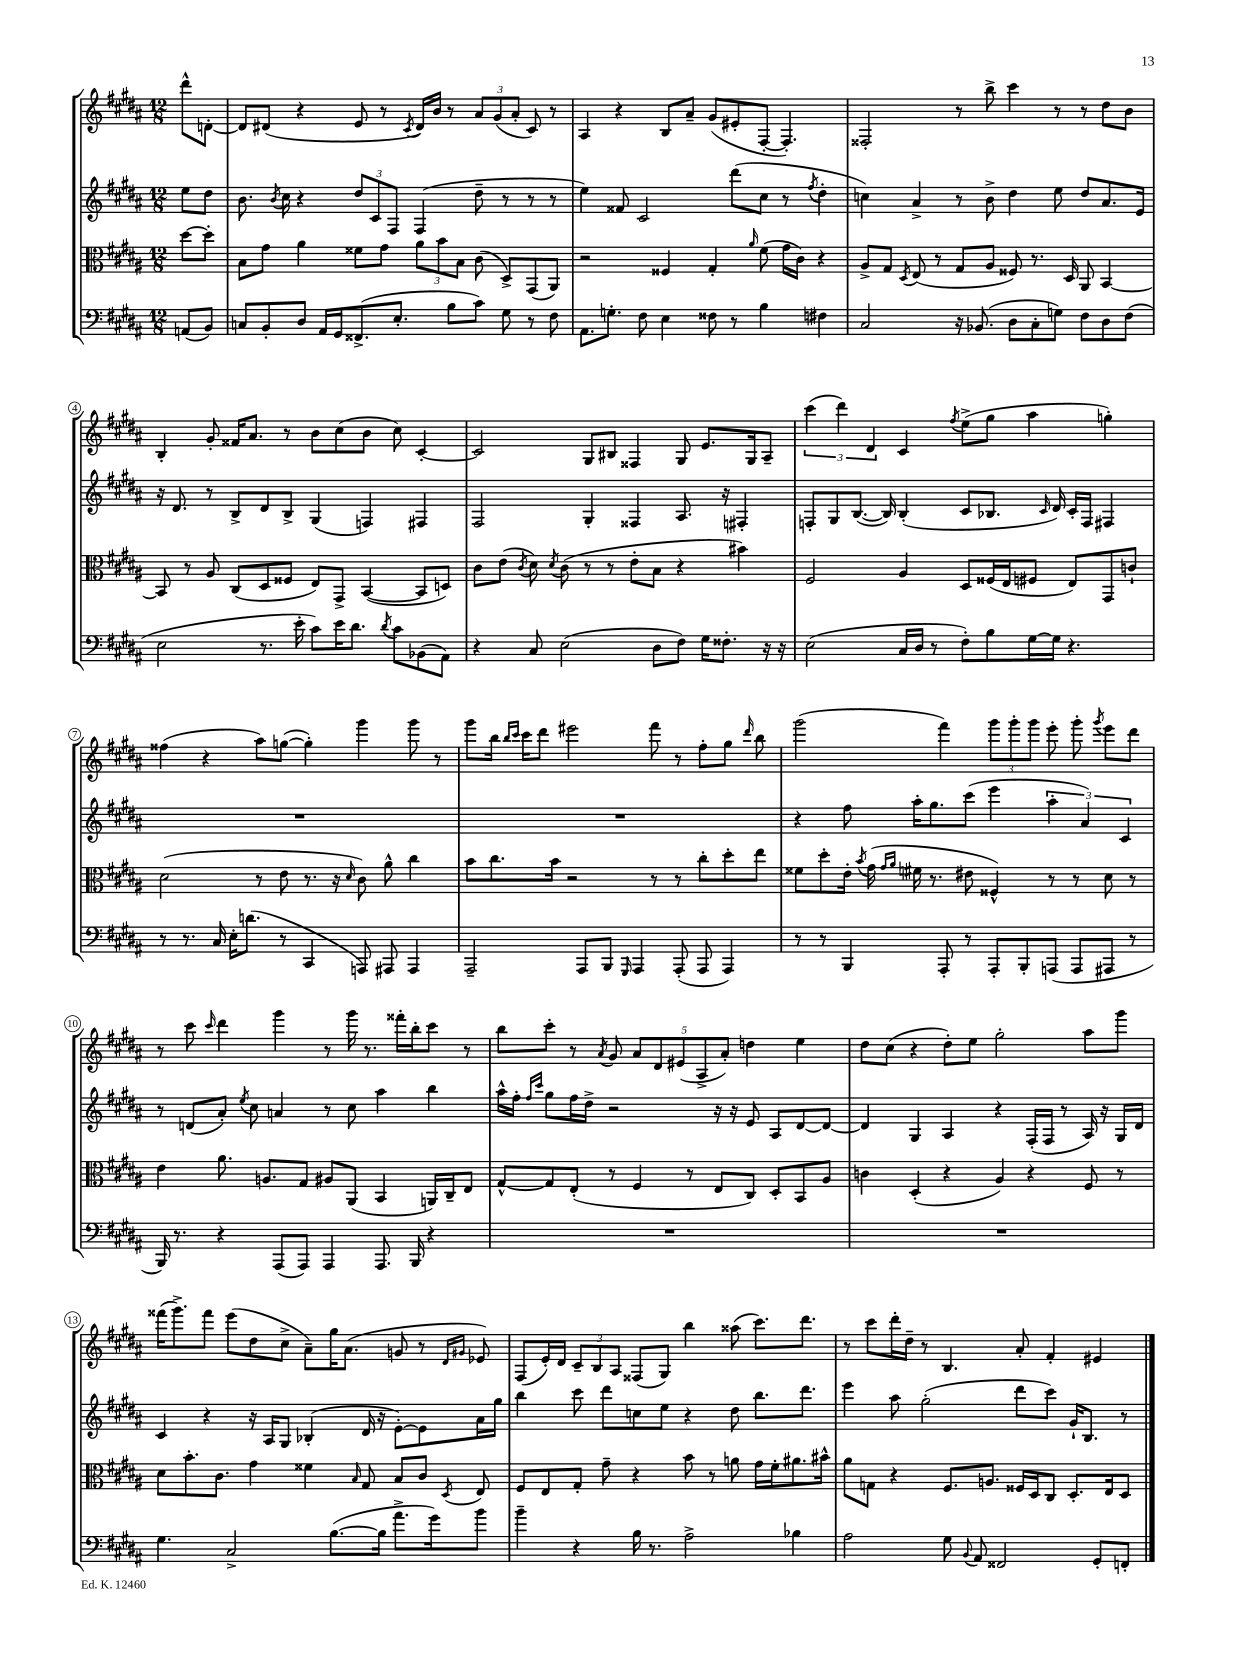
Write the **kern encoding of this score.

**kern	**kern	**kern	**kern
*part4	*part3	*part2	*part1
*staff4	*staff3	*staff2	*staff1
*clefF4	*clefC3	*clefG2	*clefG2
*k[f#c#g#d#a#]	*k[f#c#g#d#a#]	*k[f#c#g#d#a#]	*k[f#c#g#d#a#]
*M12/8	*M12/8	*M12/8	*M12/8
=	=	=	=
(8AAn/L	[8dd#\L	8ee\L	8ddd#^^\L
8BB/J)	8dd#'\J]	8dd#\J	[8dn'\J
=1	=1	=1	=1
8Cn/L	8B\L	8.b\	8d/L]
8BB'/	8g#\J	.	(8d#X/J
.	.	8qb/	.
.	.	16cc#\	.
8D#/J	4a#\	4r	4r
16AA#/LL	.	.	.
16GG#/J	.	.	.
(8.FF##X^/	8f##X\L	12dd#/L	8e/
.	.	12c#/	.
.	8g#\J	.	8r
.	.	12F#/J	.
8.E'/J	.	.	.
.	.	.	8qc#/
.	12a#\L	(4F#/	16d#/LL)
.	.	.	16b/JJ
.	12b\	.	.
8B\L	.	.	8r
.	12B\J	.	.
8c#\J)	(8c#\	8dd#~\	12a#/L
.	.	.	(12g#/
8G#\	8D#^/L)	8r	.
.	.	.	12a#'/J
8r	(8GG#/	8r	8c#/)
8F#\	8AA#/J)	8r	8r
=2	=2	=2	=2
8.AA#\L	2r	4ee\)	4A#/
8.Gn'\J	.	.	.
.	.	8f##X/	4r
8F#\	.	2c#/	.
4E\	4F##X/	.	8B/L
.	.	.	8a#~/J
8F##X\	4G#'/	.	(8g#/L
8r	.	(8ddd#\L	8e#X'/
.	16qqa#/	.	.
4B\	(8f#\	8cc#\J	[8F#'/J
.	16g#\LL	8r	4.F#'/])
.	16c#\JJ)	.	.
.	.	8qff#/	.
4F#X\	4r	4dd#'\	.
=3	=3	=3	=3
2C#/	8A#^/L	4ccn\)	2F##X'/
.	8G#/J	.	.
.	8qD#/	.	.
.	(8E/	4a#^/	.
.	8r	.	.
16r	8G#/L	8r	8r
(8.BB-X/	.	.	.
.	8A#/J	8b^\	8bb^\
8D#\L	8F##X/)	4dd#\	4ccc#\
8C#'\	8.r	.	.
8Gn\J)	.	8ee\	8r
.	16D#/	.	.
8F#\L	8AA#/	8dd#/L	8r
8D#\	[4BB/	8.a#/	8dd#\L
(8F#\J	.	.	8b\J
.	.	16e/Jk	.
!!LO:LB:g=z
=4	=4	=4	=4
2E\	8BB/]	16r	4B'/
.	.	8.d#/	.
.	8r	.	.
.	8A#/	8r	8g#'/
.	(8C#/L	8B^/L	16f##X/KL
.	.	.	8.a#/J
8.r	8D#/	8d#/	.
.	8F##X/J	8B^/J	8r
16e'\	.	.	.
8c#\L)	8E/L)	(4G#/	8b\L
16e\K	8GG#^/J	.	(8cc#\
8.d#\J	.	.	.
.	([4BB/	4Fn/)	8b\J
8qd#/	.	.	.
8c#\L	.	.	8cc#\)
(8BB-X\	8BB/L]	4F#X/	[4c#'/
8AA#\J)	8Dn/J)	.	.
=5	=5	=5	=5
4r	8c#\L	2F#/	2c#/]
.	(8e\J	.	.
.	8qc#/	.	.
8C#/	8d#\)	.	.
.	8qd#/	.	.
(2E\	(8c#\	.	.
.	8r	4G#'/	8G#/L
.	8r	.	8B#X/J
.	8e'\L	4F##X/	4F##X/
8D#\L	8B\J	.	.
8F#\J)	4r	8.A#/	8G#/
16G#\KL	.	.	8.e/L
8.F##X'\J	.	16r	.
.	4b#X\)	4F#X'/	.
.	.	.	16G#/k
16r	.	.	8A#~/J
16r	.	.	.
=6	=6	=6	=6
(2E\	2F#/	8Fn'/L	(6ccc#\
.	.	8G#/	.
.	.	.	6ddd#\)
.	.	([8.B/J	.
.	.	.	6d#/
.	.	16B/])	.
16C#/LL	4A#/	(4B'/	4c#/
16D#/JJ	.	.	.
8r	.	.	.
.	.	.	8qff#/
8F#'\L)	8D#/L	8c#/L	(8ee^\L
8B\	(16F##X/L	8.B-X/J	8gg#\J
.	16E/J	.	.
[16G#\L	8F#X/J	.	4aa#\
.	.	16qqc#/	.
16G#\JJ]	.	16d#/)	.
4.r	8E/L)	16c#'/LL	.
.	.	16F/JJ	.
.	8GG#/	4F#X/	4ggn'\)
.	8cn`/J	.	.
!!LO:LB:g=z
=7	=7	=7	=7
8r	(2d#\	1.r	(4ff##X\
8.r	.	.	.
.	.	.	4r
16C#/	.	.	.
16E'\KL	.	.	.
(8.dn\J	.	.	.
.	8r	.	8aa#\L)
8r	8e\	.	([8ggn\J
4CC#/	8.r	.	4gg'\])
.	16r	.	.
.	16qqd#/	.	.
8AAAn/)	8c#\)	.	4ggg#\
8AAA#X/	8a#^^\	.	.
4AAA#/	4cc#\	.	8ggg#\
.	.	.	8r
=8	=8	=8	=8
2AAA#~/	8b\L	1.r	8ggg#\L
.	8.cc#\	.	16bb\Jk
.	.	.	16qqbb/LL
.	.	.	16qqccc#/JJ
.	.	.	16ccc#\KL
.	.	.	8ddd#\J
.	16b\Jk	.	.
.	2r	.	2eee#X\
8AAA#/L	.	.	.
8BBB/J	.	.	.
16qqGGG#/	.	.	.
4AAA#/	.	.	.
.	8r	.	8fff#\
(8AAA#'/	8r	.	8r
8AAA#/	8cc#'\L	.	8ff#'\L
4AAA#/)	8dd#'\	.	8gg#\J
.	.	.	16qqddd#/
.	8ee\J	.	8bb\
=9	=9	=9	=9
8r	8f##X\L	4r	(2ggg#\
8r	8dd#'\	.	.
4BBB/	16e'\Jk	8ff#\	.
.	8qb/	.	.
.	(16g#\	.	.
.	16qqg#/LL	.	.
.	16qqa#/JJ	.	.
.	16f#X\	16aa#'\KL	.
.	8.r	8.gg#\	.
8AAA#'/	.	.	4fff#\)
8r	8e#X\	(8ccc#\J	.
8AAA#'/L	4F##X^^/)	4eee\	12ggg#\L
.	.	.	12ggg#'\
8BBB'/	.	.	.
.	.	.	12ggg#\J
(8AAAn/J	8r	6aa#'\	8eee'\
8AAA/L	8r	.	8ggg#'\
.	.	6a#/)	.
.	.	.	8qggg#/
8AAA#X/J	8d#\	.	8eee\L
.	.	6c#/	.
8r	8r	.	8ddd#\J
!!LO:LB:g=z
=10	=10	=10	=10
16BBB/)	4e\	8r	8r
8.r	.	.	.
.	.	(8dn/L	8ccc#\
.	.	.	16qqccc#/
4r	8.a#\	8a#'/J)	4ddd#\
.	.	8qee/	.
.	.	8cc#\	.
.	8.An/L	.	.
(8AAA#/L	.	4an/	4ggg#\
8AAA#/J)	8G#/J	.	.
4AAA#/	8A#X/L	8r	8r
.	(8AA#/J	8cc#\	16ggg#\
.	.	.	8.r
8.AAA#/	4BB/	4aa#\	.
.	.	.	16fff##X'\LL
16BBB/	.	.	16bb'\J
4r	16AAn/LL)	4bb\	8ccc#\J
.	16C#~/J	.	.
.	8E/J	.	8r
=11	=11	=11	=11
1.r	[8G#^^/L	16aa#^^\LL	8bb\L
.	.	16ff#'\JJ	.
.	.	16qqff#/LL	.
.	.	16qqccc#/JJ	.
.	8G#/]	8gg#\L	8ccc#'\J
.	(8E'/J	16ff#\L	8r
.	.	16dd#^\JJ	.
.	.	.	8qa#/
.	8r	2r	8g#/
.	4F#/	.	10a#/L
.	.	.	10d#/
.	.	.	(10e#X/
.	8r	.	.
.	.	.	10A#^/
.	8E/L	16r	.
.	.	.	10a#'/J)
.	.	16r	.
.	8C#/J)	8e/	4ddn\
.	8D#'/L	8A#/L	.
.	8BB/	[8d#/	4ee\
.	8A#/J	8d#/J_	.
=12	=12	=12	=12
1.r	4cn\	4d#/]	8dd#\L
.	.	.	(8cc#\J
.	(4D#'/	4G#/	4r
.	4r	4A#/	8dd#'\L)
.	.	.	8ee\J
.	4A#/)	4r	2gg#'\
.	4r	(16F#'/LL	.
.	.	16F#/JJ	.
.	.	8r	.
.	8F#/	16A#/)	8aa#\L
.	.	16r	.
.	8r	16G#/LL	8ggg#\J
.	.	16d#/JJ	.
!!LO:LB:g=z
=13	=13	=13	=13
4.G#\	8d#\L	4c#/	(16fff##X\KL
.	.	.	8.ggg#^\)
.	8.b'\	.	.
.	.	4r	8fff##\J
.	8.c#\J	.	.
2C#^/	.	.	(8eee\L
.	4g#\	16r	8dd#\
.	.	16A#/KL	.
.	.	8G#/J	8cc#^\J
.	4f##X\	(4B-X'/	8a#~\L)
([8.B\L	.	.	16gg#\K
.	.	.	(8.a#\J
.	16qqB/	.	.
.	8G#/	16d#/	.
16B\Jk]	.	16r	.
8.a#^\L	8B/L	[8e'\L)	8gn/
.	8c#/J	8e\]	8r
16g#\k)	.	.	.
.	.	.	16qqd#/LL
.	8qD#/	.	16qqg#X/JJ
8b\J	8E/	16a#\L	8e-X/)
.	.	16gg#\JJ	.
=14	=14	=14	=14
4b~\	8F#/L	4bb\	(8F#/L
.	8E/	.	16e'/L)
.	.	.	16d#/JJ
4r	8G#'/J	8ccc#\	12c#~/L
.	.	.	12B/
.	8g#~\	8ddd#\L	.
.	.	.	12A#/J
16B\	4r	8ccn\	(8F##X/L
8.r	.	.	.
.	.	8ee\J	8G#/J)
2A#^\	8b\	4r	4bb\
.	8r	.	.
.	8an\	8dd#\	(8aa##X\
.	16g#\LL	8.bb\L	8.ccc#\L)
.	16f#'\J	.	.
4B-X\	8.a#X\	.	.
.	.	8.ddd#\J	8.ddd#\J
.	16b#X^^\Jk	.	.
=15	=15	=15	=15
2A#\	8a#\L	4eee\	8r
.	8Gn\J	.	8ccc#\L
.	4r	8aa#\	16ddd#'\L
.	.	.	16dd#~\JJ
.	.	(2gg#'\	8r
8G#\	8.F#/L	.	4.B/
8qqBB/	.	.	.
8AA#/	.	.	.
.	8.An/J	.	.
2FF##X/	.	.	.
.	16F##X/LL	8ddd#\L	8a#'/
.	16D#/J	.	.
.	8C#/J	8ccc#\J)	4f#'/
.	8.D#'/L	16g#`/KL	.
.	.	8.B/J	.
8GG#'/L	.	.	4e#X/
.	16E/k	.	.
8FFn'/J	8D#/J	8r	.
==	==	==	==
*-	*-	*-	*-
